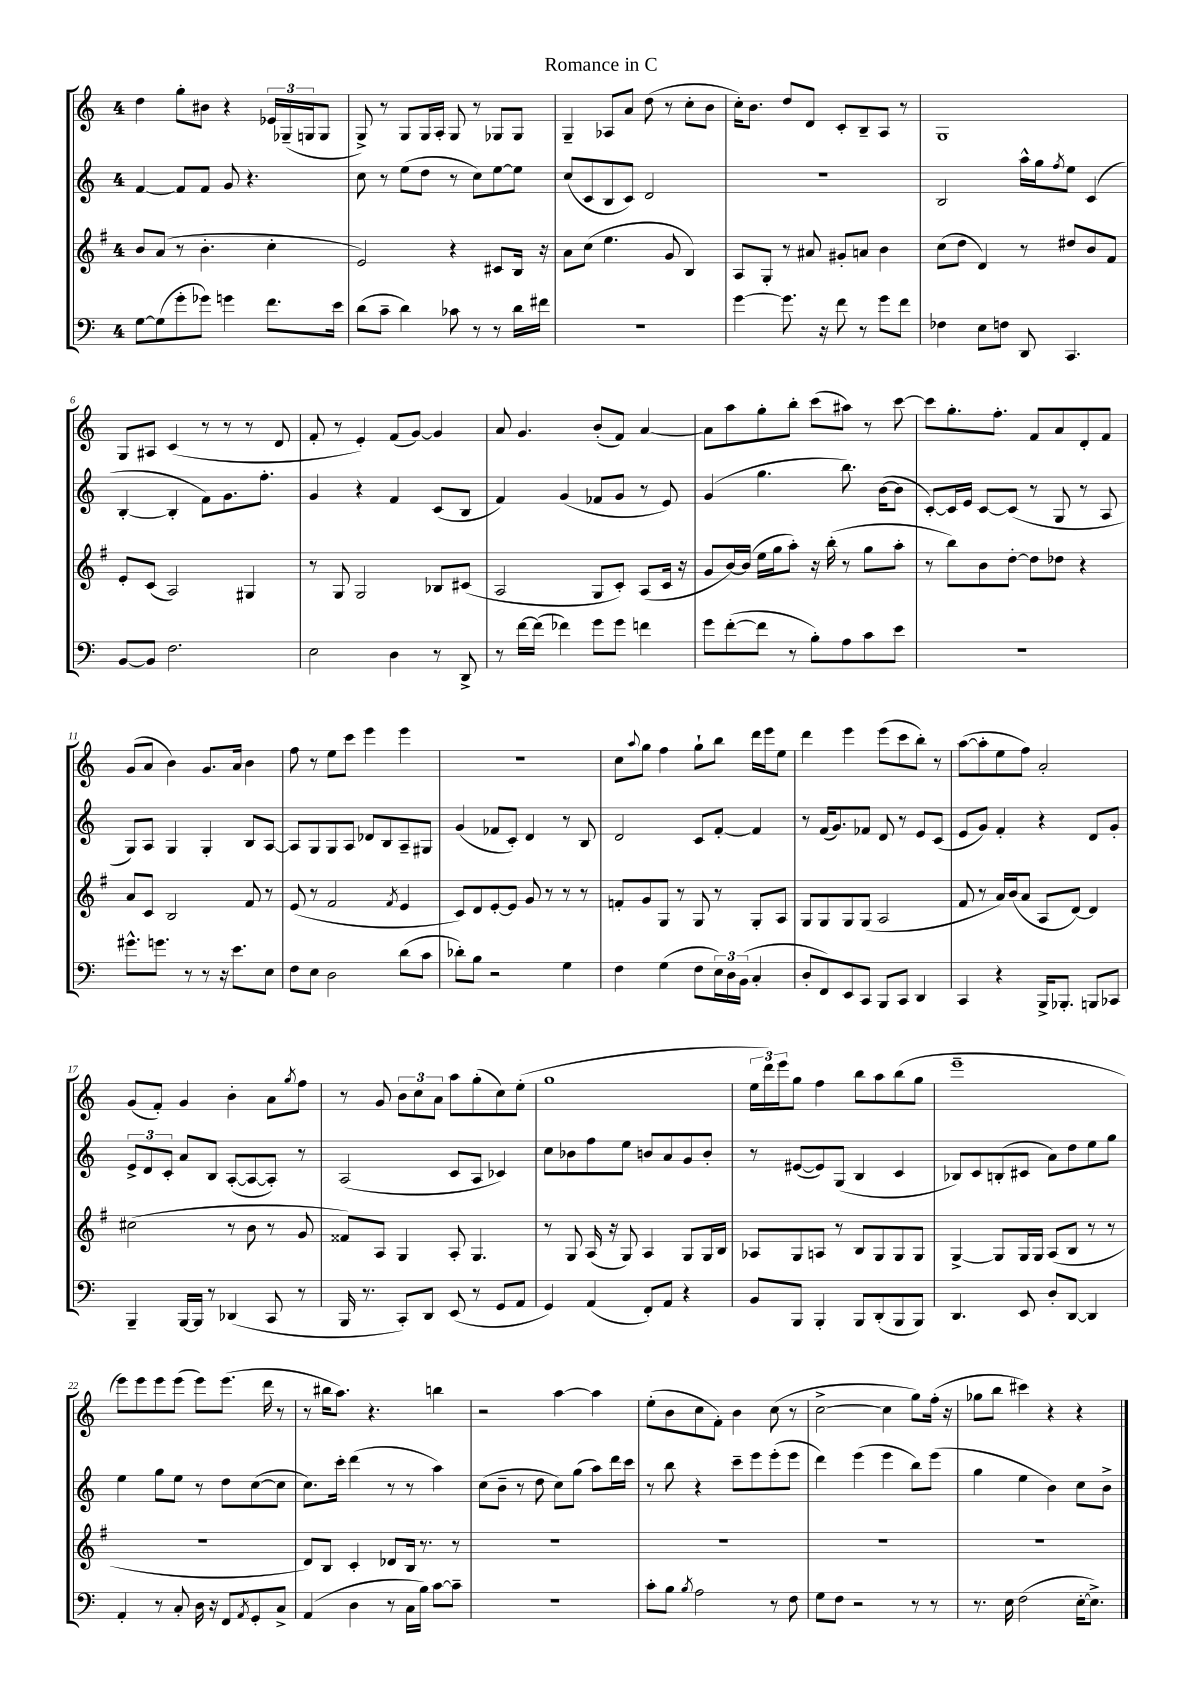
\header { title = "Romance in C" }
<<
\new StaffGroup <<
\new Staff = "s0" {
    \clef treble \key c \major \once \override Staff.TimeSignature.style = #'single-digit \time 4/4
    d''4 g''8-. bis'8 r4 \tuplet 3/2 { ees'16 ges16--( g16 } g8 |
    g8->) r8 g8 g16 a16-. g8 r8 ges8 ges8 |
    g4-- aes8 a'8 d''8( r8 c''8-. b'8 |
    c''16-.) b'8. d''8 d'8 c'8-. b8-- a8 r8 |
    g1 |
    g8 ais8 c'4( r8 r8 r8 d'8 |
    f'8-. r8 e'4-.) f'8( g'8~) g'4 |
    a'8 g'4. b'8-.( f'8) a'4~ |
    a'8 a''8 g''8-. b''8-. c'''8( ais''8) r8 c'''8~ |
    c'''8 g''8.-. f''8.-. f'8 a'8 d'8-. f'8 |
    g'8( a'8 b'4) g'8. a'16 b'4 |
    f''8 r8 e''8 c'''8 e'''4 e'''4 |
    R1 |
    c''8 \appoggiatura { a''8 } g''8 f''4 g''8-! b''8 d'''16 e'''16 e''8 |
    d'''4 e'''4 e'''8( c'''8 b''8-.) r8 |
    a''8~( a''8-. e''8 f''8) a'2-. |
    g'8( f'8-.) g'4 b'4-. a'8 \acciaccatura { g''8 } f''8 |
    r8 g'8 \tuplet 3/2 { b'8 c''8 a'8 } a''8 g''8-.( c''8) e''8-.( |
    g''1 |
    \tuplet 3/2 { e''16 d'''16) e'''16 } g''8 f''4 b''8 a''8 b''8( g''8 |
    e'''1-- |
    e'''8) e'''8 e'''8 e'''8( e'''8) e'''8.( d'''16 r8 |
    r8 bis''16 a''8.) r4. b''4 |
    r2 a''4~ a''4 |
    e''8-.( b'8 c''8 f'8-.) b'4 c''8( r8 |
    c''2~-> c''4 g''8) f''16-.( r16 |
    ges''8 b''8 cis'''4) r4 r4 \bar "|." |
}
\new Staff = "s1" {
    \clef treble \key c \major \once \override Staff.TimeSignature.style = #'single-digit \time 4/4
    f'4~ f'8 f'8 g'8 r4. |
    c''8 r8 e''8( d''8 r8 c''8) e''8~ e''8 |
    c''8( c'8 b8 c'8) d'2 |
    R1 |
    b2 a''16-^ g''16 \acciaccatura { f''8 } e''8 c'4( |
    b4~-. b4-. f'8) g'8. f''8.-. |
    g'4 r4 f'4 c'8( b8 |
    f'4) g'4( fes'8 g'8 r8 e'8) |
    g'4( g''4. b''8.) b'16~( b'8 |
    c'8~-.) c'16 e'16 c'8~ c'8( r8 g8 r8 a8 |
    g8) a8 g4 g4-. b8 a8~ |
    a8 g8 g8 a8 des'8 b8 a8-- gis8 |
    g'4( fes'8 c'8-.) d'4 r8 b8 |
    d'2 c'8 f'8~-. f'4 |
    r8 f'16( g'8.) fes'8 d'8 r8 e'8 c'8( |
    e'8 g'8) f'4-. r4 d'8 g'8-. |
    \tuplet 3/2 { e'8-> d'8 c'8-. } a'8 b8 a8~-.( a8~ a8-.) r8 |
    a2( c'8 a8 ces'4) |
    c''8 bes'8 f''8 e''8 b'8 a'8 g'8 b'8-. |
    r8 eis'8~( eis'8) g8( b4 c'4 |
    bes8) c'8 b8-.( cis'8 a'8) d''8 e''8 g''8 |
    e''4 g''8 e''8 r8 d''8 c''8~( c''8 |
    c''8.) c'''16-. d'''4( r8 r8 a''4) |
    c''8( b'8-- r8 d''8 c''8) g''8( a''8) d'''16 c'''16 |
    r8 b''8 r4 c'''8-- e'''8 e'''8-.( e'''8 |
    d'''4) e'''4( e'''4 b''8) e'''8( |
    g''4 e''4 b'4) c''8 b'8-> \bar "|." |
}
\new Staff = "s2" {
    \clef treble \key g \major \once \override Staff.TimeSignature.style = #'single-digit \time 4/4
    b'8 a'8( r8 b'4.-. c''4-. |
    e'2) r4 cis'8 b16 r16 |
    a'8 c''8( e''4. g'8 b4) |
    a8 g8-. r8 ais'8 gis'8-. a'8 b'4 |
    c''8( d''8 d'4) r8 dis''8 b'8 fis'8 |
    e'8-. c'8( a2) gis4 |
    r8 g8 g2 bes8 cis'8( |
    a2 g8 c'8-.) a8( c'16 r16 |
    g'8 b'16~) b'16( e''16 g''16 a''8-.) r16 b''16-.( r8 g''8 a''8-. |
    r8 b''8) b'8 d''8~-. d''8 des''8 r4 |
    a'8 c'8 b2 fis'8 r8 |
    e'8( r8 fis'2 \acciaccatura { fis'8 } e'4 |
    c'8) d'8 e'8~-. e'8 g'8 r8 r8 r8 |
    f'8-. g'8 g8 r8 g8 r8 g8-. a8 |
    g8 g8 g8 g8( a2 |
    fis'8 r8 a'16) b'16( a'8 a8 d'8~) d'4 |
    cis''2( r8 b'8 r8 g'8 |
    fisis'8) a8 g4 a8-. g4. |
    r8 g8 a16( r16 g8) a4 g8 g16 b16 |
    aes8 g8 a8 r8 b8 g8 g8 g8 |
    g4~-> g8 g16 g16 a8( b8 r8 r8 |
    R1 |
    d'8) b8 c'4-. des'8 b16 r8. r8 |
    R1 |
    R1 |
    R1 |
    R1 \bar "|." |
}
\new Staff = "s3" {
    \clef bass \key c \major \once \override Staff.TimeSignature.style = #'single-digit \time 4/4
    g8~ g8( g'8-. ges'8) g'4 f'8. e'16 |
    d'8( c'8-- d'4) ces'8 r8 r8 d'16 fis'16 |
    R1 |
    g'4~ g'8. r16 f'8 r8 g'8 f'8 |
    fes4 e8 f8 d,8 c,4. |
    b,8~ b,8 f2. |
    e2 d4 r8 d,8-> |
    r8 f'16~ f'16( fes'4) g'8 g'8 f'4 |
    g'8 f'8~-.( f'8 r8 b8-.) a8 c'8 e'8 |
    r1 |
    gis'8.-^ g'8. r8 r8 r16 e'8. e8 |
    f8 e8 d2 d'8( c'8 |
    des'8-.) b8 r2 g4 |
    f4 g4( f8 \tuplet 3/2 { e16) d16 b,16( } c4-. |
    d8-. f,8) e,8 c,8 b,,8 c,8 d,4 |
    c,4 r4 b,,16-> bes,,8.-. b,,8 ces,8 |
    b,,4-- b,,16~ b,,16 r8 des,4( c,8 r8 |
    b,,16 r8. c,8-.) d,8 e,8( r8 g,8 a,8 |
    g,4) a,4( f,8-.) a,8 r4 |
    b,8 b,,8 b,,4-. b,,8 d,8-.( b,,8 b,,8) |
    d,4. e,8 d8-. d,8~ d,4 |
    a,4-. r8 c8-. d16 r16 f,8 \acciaccatura { a,8 } g,8-. c8-> |
    a,4( d4 r8 c16 b16) c'8~ c'8-- |
    R1 |
    c'8-. b8 \acciaccatura { b8 } a2 r8 f8 |
    g8 f8 r2 r8 r8 |
    r8. e16 f2( e16~-. e8.->) \bar "|." |
}
>>
>>
